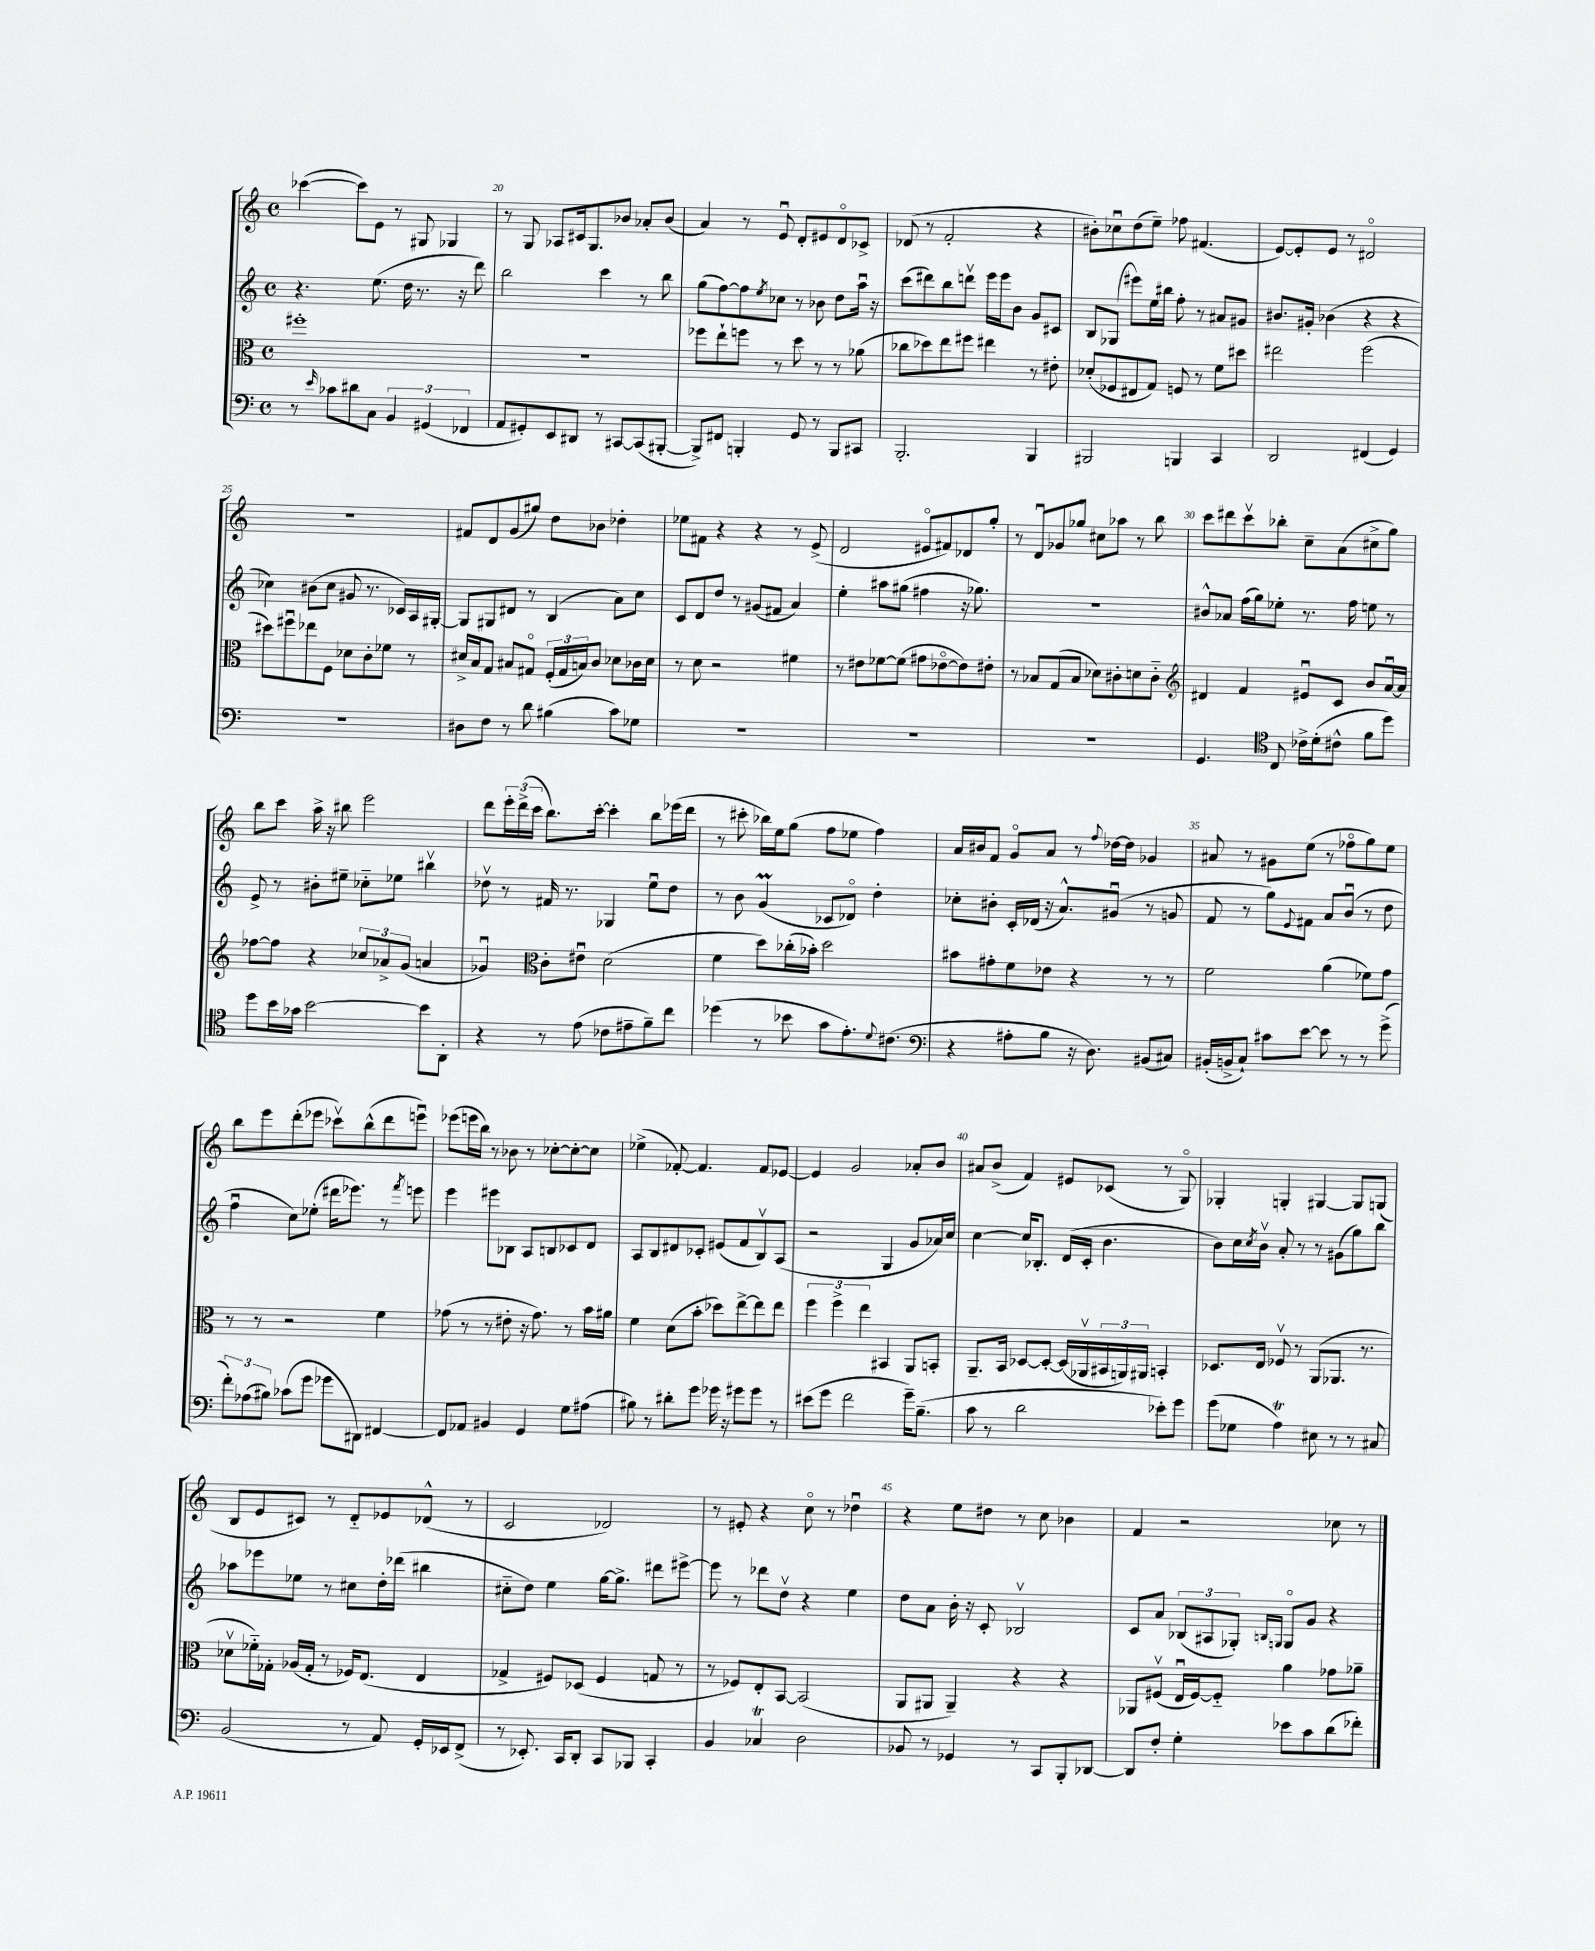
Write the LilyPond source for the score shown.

<<
\new StaffGroup <<
\new Staff = "s0" {
    \clef treble \key c \major \defaultTimeSignature \time 4/4
    ces'''4~( ces'''8) e'8 r8 gis8 ges4 |
    r8 g8 aes8 cis'16 g8. bes'8 aes'8-. bes'8( |
    a'4) r8 e'8\downbow d'8-. eis'8 d'8\flageolet ces'8-> |
    des'8( r8 f'2-. r4 |
    bis'8-.) ces''8\downbow d''8( e''8--) fes''8 fis'4.( |
    e'8~) e'8-. e'8 r8 dis'2\flageolet |
    R1 |
    fis'8 d'8 g'8( gis''8) d''8 bes'8 des''4-. |
    ees''8 fis'8 r4 r4 r8 e'8->( |
    d'2 eis'8\flageolet fis'8) des'8 g''8-. |
    r8 d'8\downbow ges'8 ges''8\flageolet cis''8 aes''8 r8 b''8 |
    c'''8 dis'''8 c'''8\upbow bes''8-. c''8-- a'8( cis''8-> g''8) |
    b''8 c'''8 a''16-> r16 bis''8 e'''2 |
    d'''8 \tuplet 3/2 { e'''16-. d'''16->( c'''16 } b''8.) c'''16~-. c'''4-. b''8 ees'''16( d'''16 |
    r8 cis'''8-. bes''16) e''16 g''8( f''8 ees''8 f''4) |
    a'16 bis'16 f'8 g'8\flageolet a'8 r8 \appoggiatura { f''8 } des''16~ des''16 ges'4 |
    ais'8 r8 gis'8 e''8( r8 fes''8\flageolet g''8) e''8 |
    b''8 e'''8 d'''8-.( ees'''8 ces'''8\upbow) b''8-^( d'''8 e'''8\downbow) |
    ees'''8( e'''16 b''16) r8 bes'8 r8 ces''8~-. ces''8~-. ces''8 |
    ees''4->( fes'8~-.) fes'4. fes'8 ees'8~ |
    ees'4 g'2 aes'8-. b'8 |
    ais'8 b'8->( f'4) eis'8 ces'8( r8 g8\flageolet) |
    ges4-. g4-. gis4~ gis8 g8( |
    b8 e'8 cis'8) r8 d'8-_ ees'8 des'8-^( r8 |
    c'2 des'2) |
    r8 eis'8-. r4 c''8\flageolet r8 des''4\downbow |
    r4 e''8 dis''8 r8 c''8 bes'4 |
    f'4 r2 ces''8 r8 \bar "|." |
}
\new Staff = "s1" {
    \clef treble \key c \major \defaultTimeSignature \time 4/4
    r4. e''8.( d''16 r8. r16 d'''8) |
    b''2 c'''4 r8 b''8 |
    g''8( f''8~) f''8 \acciaccatura { e''8 } ces''8 r8 bes'8 d''8 a''16\downbow r16 |
    c'''8( dis'''8) b''8 d'''8\upbow e'''16 e'''16 b'8 g'8 cis'8 |
    b8 ges8( eis'''8) e''16 bis''16 f''8-. r8 ais'8 gis'8 |
    bis'8. gis'16-. bes'4( r4 r4 |
    ces''4) bis'8( ces''8 gis'8 r8. ces'16) a16 gis16~-. |
    gis8 gis8 dis'8 r8 b4( a'8) c''8 |
    c'8 d'8 d''8 r8 gis'8( fis'8 a'4) |
    e''4-. ais''8 gis''8( fis''4 r16 ges''8.) |
    R1 |
    bis'8-^ aes'8 f''16( g''16) ees''8-. r8. f''16 e''8 r8 |
    e'8-> r8 bis'8-. eis''8-- ces''8-_ ees''8 bis''4\upbow |
    des''8\upbow r8 fis'16 r8. ges4 e''8\downbow des''8 |
    r8 b'8 g'4\prall( ces'8 des'8\flageolet) d''4-. |
    ces''8-. bis'8-. c'16-. des'16( r16 a'8.-^) gis'8\downbow( r8 g'8 |
    f'8 r8 g''8) \appoggiatura { e'8 } fis'8 a'8 b'8\downbow( r8 d''8 |
    f''4\downbow c''8) ees''8-.( dis'''16 ees'''8.) r8 \acciaccatura { f'''8 } e'''8 |
    e'''4 eis'''8 bes8 a8 b8 ces'8 d'8 |
    a8 b8 dis'8 ces'8-. eis'8( f'8 b8\upbow) a8( |
    r2 g4 g'8 aes'16) c''16 |
    c''4~ c''16 bes8.-. d'16( c'16-. b'4. |
    b'8) c''16 \acciaccatura { c''8 } b'16\upbow a'8-. r8 r8 gis'8( g''8) b''8 |
    aes''8 ees'''8 ees''8 r8 cis''8 d''16-. des'''16( bis''4 |
    cis''8-_ d''8) e''4 g''16~ g''8.-> dis'''8 eis'''8~-> |
    eis'''8 r8 des'''8 d''8\upbow r4 e''4 |
    d''8 a'8 b'16-. r16 c'8-. bes2\upbow |
    c'8 a'8 \tuplet 3/2 { bes8( ais8 ges8-.) } \grace { b16 g16 } g8\flageolet g'8 r4 \bar "|." |
}
\new Staff = "s2" {
    \clef alto \key c \major \defaultTimeSignature \time 4/4
    fis''1-. |
    R1 |
    fes''8 e''8-! f''8 r8 d''8 r8 r8 aes'8( |
    ces''8 des''8) e''8 fis''8 eis''4 r8 eis'8-. |
    des'8-.( fes8 eis8 g8) f8 r8 f'8 dis''8 |
    eis''2 f''2( |
    dis''8) fis''8\downbow ees''8 f8 des'8 c'8-. fes'8 r8 |
    dis'16-> b16 g8 bis8 gis8\flageolet \tuplet 3/2 { f16-.( gis16 b16) } c'8 des'8 ces'16 des'16 |
    r8 d'8 r2 fis'4 |
    r8 eis'8 fes'8~ fes'8( gis'8 ees'8~\flageolet ees'8) eis'8-. |
    r8 bes8 g8( bes8 des'8) cis'8-. d'8 cis'8-_ |
    \clef treble dis'4 f'4 eis'8\downbow c'8 b'8 a'16~\downbow a'16 |
    fes''8~ fes''8 r4 \tuplet 3/2 { ces''8 aes'8-> g'8( } a'4 |
    ges'4\downbow) \clef alto c'8-. eis'8\downbow d'2( |
    f'4 d''8) ces''16-.( bes'16-.) d''2 |
    bis'8 gis'8-. f'8 ees'8 r4 r8 r8 |
    f'2 a'4( fes'8) g'8 |
    r8 r8 r2 f'4 |
    ges'8( r8 r8 eis'8-. r16 ges'8.) r8 b'16 ais'16 |
    f'4 d'8( b'8-. des''8) e''8~-> e''8 e''8 |
    \tuplet 3/2 { f''4 f''4-> e''4 } bis,4 a,8 b,8-. |
    a,8.-- b,16 des8~ des8~-. des16( aes,16\upbow \tuplet 3/2 { bis,16 a,16) ais,16 } b,4-. |
    des8. e16 fes8\upbow r8 a,8( aes,8. r8. |
    des'8\upbow fes'16-_) ges16-. aes16( ges16-. r8 fes16) e8.( e4 |
    ges4-> fis8) des8( fis4 g8 r8 |
    r8 fes8) e8-. b,8~ b,2( |
    a,8 ais,8 ais,4--) r4 r4 |
    aes,8 fis8\upbow( e16\downbow fis16~) fis8-_ a'4 ges'8 aes'8-- \bar "|." |
}
\new Staff = "s3" {
    \clef bass \key c \major \defaultTimeSignature \time 4/4
    r8 \grace { e'16 } ces'8 dis'8 c8 \tuplet 3/2 { b,4 gis,4( fes,4 } |
    a,8 gis,8-.) e,8 dis,8 r8 cis,8~ cis,8( bis,,8~-. |
    bis,,8->) fis,8 b,,4-. g,8 r8 b,,8 cis,8 |
    b,,2.-. b,,4 |
    bis,,2 b,,4 c,4 |
    d,2 fis,4( g,4) |
    R1 |
    dis8 f8 r8 d'8 bis4( c'8) ges8 |
    R1 |
    R1 |
    R1 |
    g,4. \clef tenor c8 ces'16-> d'16-.( cis'8-^ f'8 d''8) |
    d''8 b'16 ges'16 b'2~ b'8 a,8-. |
    r4 r8 e'8( ces'8 eis'8-- f'8--) c''8 |
    des''4( r8 bes'8 g'8 e'8.-.) \appoggiatura { d'8 } cis'8.( |
    \clef bass r4 ais8-. b8 r16 d8.) bis,8( cis8) |
    bis,16-.( b,16-> c8-!) cis'8 e'8~ e'8 r8 r8 g'8->( |
    \tuplet 3/2 { f'8-.) aes8( bis8) } ces'8( g'8 ges'8 dis,8) fis,4~ |
    fis,8 aes,8 bis,4 g,4 g8 ais8( |
    bis8) r8 dis'8-. g'8 ges'16 r16 gis'8 gis'8 r8 |
    eis'8( g'8 f'2 g'16--) b8.--( |
    c'8 r8 d'2 ees'8-.) g'8 |
    g'8( ges8 a4\trill) eis8 r8 r8 cis8 |
    b,2( r8 a,8) g,16-. ees,16 f,8->( |
    r8 ees,8.-.) c,16 d,8-. c,8 bes,,8 c,4-. |
    b,4 ces4\trill d2 |
    bes,8 r8 ges,4 r8 c,8 b,,8-. des,8~ |
    des,8 f8-. g4-. ees'8 c'8 d'8( fes'8-.) \bar "|." |
}
>>
>>
\layout { \context { \Score currentBarNumber = #19 \override BarNumber.break-visibility = ##(#f #t #t) barNumberVisibility = #(every-nth-bar-number-visible 5) } }
